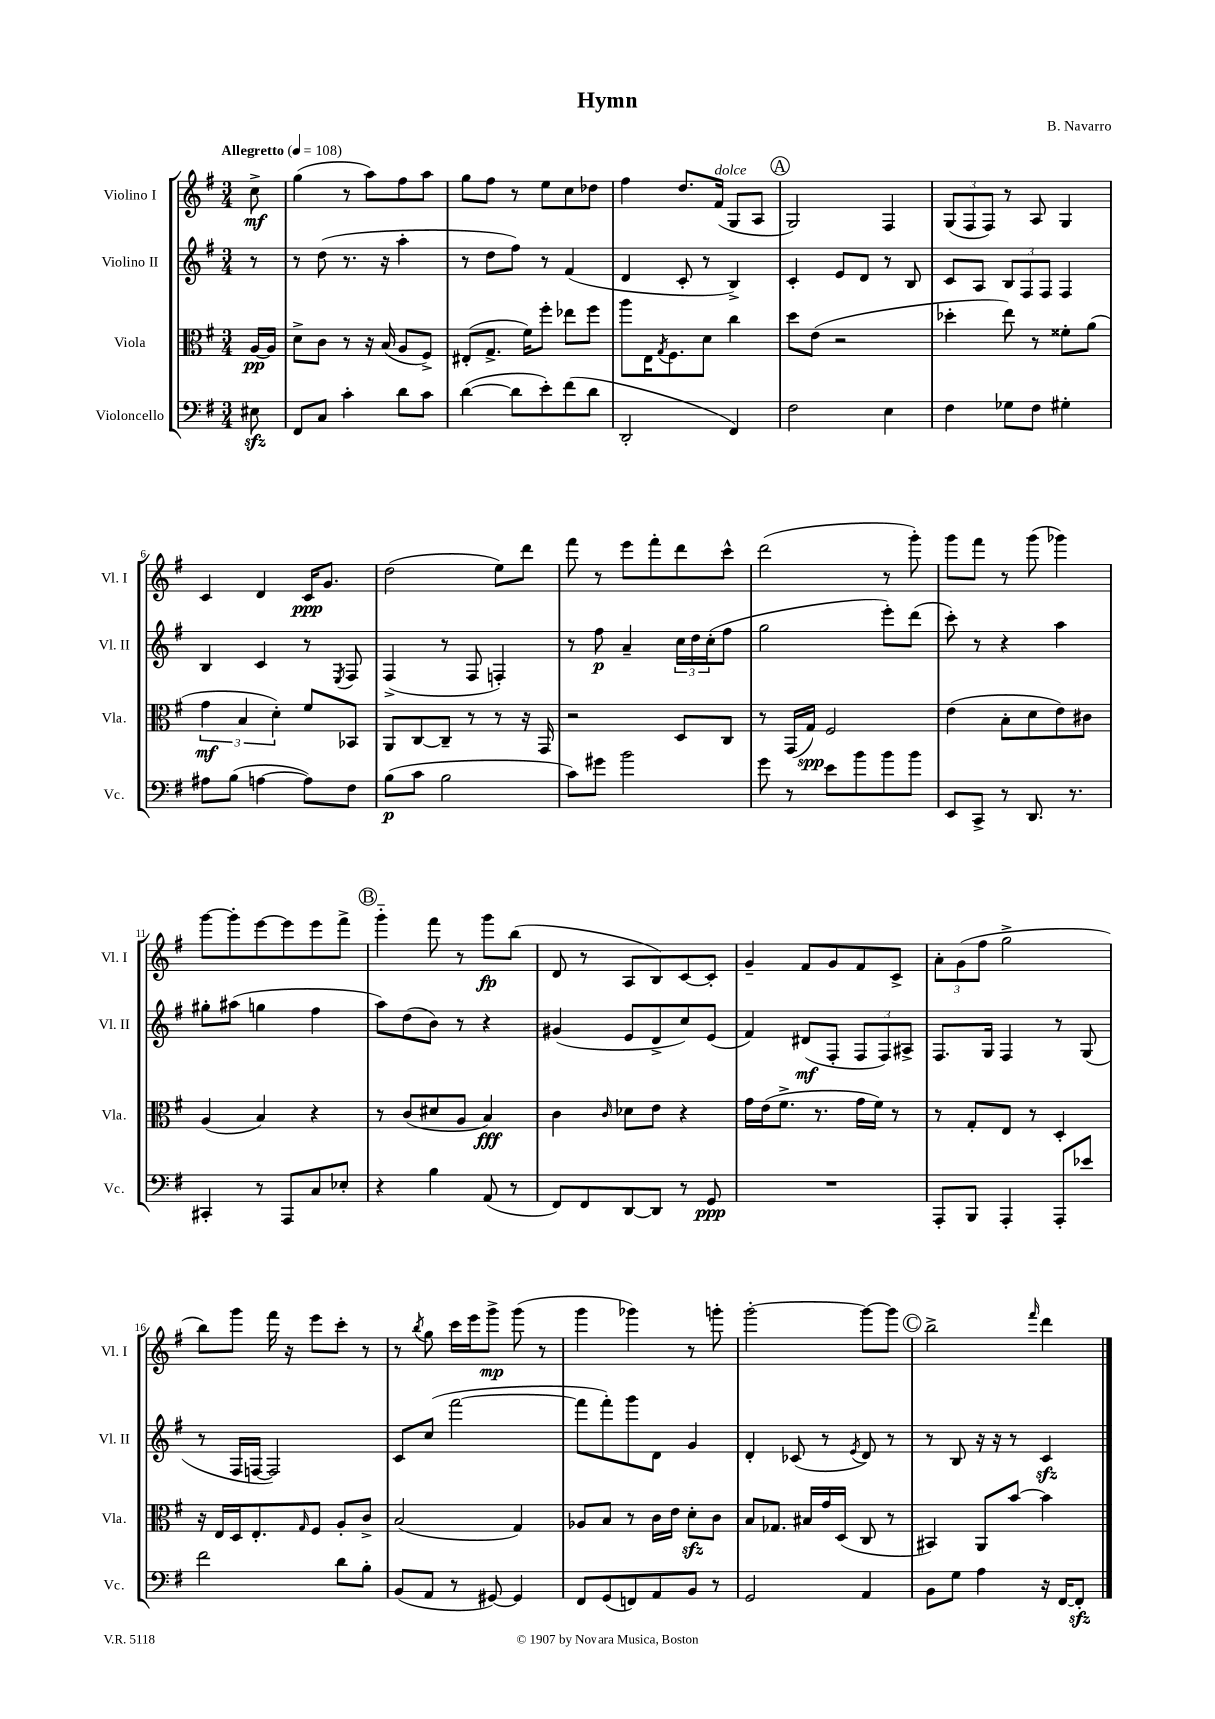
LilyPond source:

\header { title = "Hymn" composer = "B. Navarro" }
<<
\new StaffGroup <<
\new Staff = "s0" \with { instrumentName = "Violino I" shortInstrumentName = "Vl. I" } {
    \clef treble \key g \major \numericTimeSignature \time 3/4 \partial 8 \tempo "Allegretto" 4 = 108
    c''8->\mf |
    g''4( r8 a''8) fis''8 a''8 |
    g''8 fis''8 r8 e''8 c''8 des''8 |
    fis''4 d''8. fis'16^\markup { \italic "dolce" }( g8 a8 |
    \mark \markup { \circle "A" } g2) fis4 |
    \tuplet 3/2 { g8( fis8 fis8) } r8 a8 g4 |
    c'4 d'4 c'16\ppp g'8. |
    d''2( e''8) d'''8 |
    fis'''8 r8 e'''8 fis'''8-. d'''8 c'''8-^ |
    d'''2( r8 g'''8-.) |
    g'''8 fis'''8 r8 g'''8( ges'''4) |
    g'''8~ g'''8-. e'''8~ e'''8 e'''8 fis'''8-> |
    \mark \markup { \circle "B" } g'''4-_ fis'''8 r8 g'''8\fp b''8( |
    d'8 r8 a8 b8) c'8~ c'8-. |
    g'4-- fis'8 g'8 fis'8 c'8-> |
    \tuplet 3/2 { a'8-. g'8( fis''8 } g''2-> |
    b''8) g'''8 fis'''16 r16 e'''8 c'''8-. r8 |
    r8 \acciaccatura { b''8 } g''8 c'''16 e'''16 g'''8->\mp g'''8( r8 |
    g'''4 ges'''4) r8 g'''8-. |
    g'''2~-. g'''8~ g'''8 |
    \mark \markup { \circle "C" } b''2-> \grace { fis'''16 } d'''4 \bar "|." |
}
\new Staff = "s1" \with { instrumentName = "Violino II" shortInstrumentName = "Vl. II" } {
    \clef treble \key g \major \numericTimeSignature \time 3/4 \partial 8
    r8 |
    r8 d''8( r8. r16 a''4-. |
    r8 d''8 fis''8) r8 fis'4( |
    d'4 c'8-. r8 b4->) |
    \mark \markup { \circle "A" } c'4-. e'8 d'8 r8 b8 |
    c'8 a8 \tuplet 3/2 { b8 fis8 fis8 } fis4 |
    b4 c'4 r8 \acciaccatura { e8 } fis8 |
    fis4->( r8 fis8 f4-.) |
    r8 fis''8\p a'4-- \tuplet 3/2 { c''16 d''16 c''16-.( } fis''8 |
    g''2 e'''8-.) d'''8( |
    c'''8-.) r8 r4 a''4 |
    gis''8-. ais''8( g''4 fis''4 |
    \mark \markup { \circle "B" } a''8) d''8( b'8) r8 r4 |
    gis'4( e'8 d'8-> c''8) e'8( |
    fis'4) dis'8\mf( fis8-. \tuplet 3/2 { fis8 fis8) ais8-> } |
    fis8. g16 fis4 r8 g8( |
    r8 fis16 f16~ f2) |
    c'8 c''8( fis'''2~ |
    fis'''8 fis'''8-.) g'''8 d'8 g'4 |
    d'4-. ces'8( r8 \acciaccatura { e'8 } d'8) r8 |
    \mark \markup { \circle "C" } r8 b8 r16 r16 r8 c'4\sfz \bar "|." |
}
\new Staff = "s2" \with { instrumentName = "Viola" shortInstrumentName = "Vla." } {
    \clef alto \key g \major \numericTimeSignature \time 3/4 \partial 8
    a16~\pp a16 |
    d'8-> c'8 r8 r16 b16( a8 fis8->) |
    eis8-.( g8.-> fis'16) fis''8-. ees''8 fis''8 |
    a''8 e16 \acciaccatura { g8 } fis8. d'8 c''4 |
    \mark \markup { \circle "A" } d''8 e'8( r2 |
    des''4-. e''8) r8 fisis'8-. a'8( |
    \tuplet 3/2 { g'4\mf b4 d'4-.) } fis'8 bes,8 |
    a,8 c8~ c8-- r8 r8 r16 g,16 |
    r2 d8 c8 |
    r8 g,16( g16\spp) fis2 |
    e'4( b8-. d'8 e'8) cis'8 |
    a4( b4) r4 |
    \mark \markup { \circle "B" } r8 c'8( dis'8 a8 b4\fff) |
    c'4 \grace { c'16 } des'8 e'8 r4 |
    g'16 e'16( fis'8.-> r8. g'16 fis'16) r8 |
    r8 g8-. e8 r8 d4-. |
    r16 e16 d16 e8.-. \grace { g16 } fis8 a8-. c'8-> |
    b2( g4) |
    aes8 b8 r8 c'16 e'16 d'8-.\sfz c'8 |
    b8 ges8. bis16 g'16 d16( c8 r8 |
    \mark \markup { \circle "C" } bis,4) a,8 b'8~ b'4 \bar "|." |
}
\new Staff = "s3" \with { instrumentName = "Violoncello" shortInstrumentName = "Vc." } {
    \clef bass \key g \major \numericTimeSignature \time 3/4 \partial 8
    eis8\sfz |
    fis,8 c8 c'4-. d'8 c'8 |
    d'4~( d'8 e'8-.) fis'8( d'8 |
    d,2-. fis,4) |
    \mark \markup { \circle "A" } fis2 e4 |
    fis4 ges8 fis8 gis4-. |
    ais8 b8( a4~ a8) fis8 |
    b8\p( c'8 b2 |
    c'8) gis'8 b'2 |
    g'8 r8 e'8 b'8 b'8 b'8 |
    e,8 c,8-> r8 d,8. r8. |
    cis,4-. r8 a,,8 c8 ees8-. |
    \mark \markup { \circle "B" } r4 b4 a,8( r8 |
    fis,8) fis,8 d,8~ d,8 r8 g,8\ppp |
    R2. |
    a,,8-. b,,8 a,,4-. a,,8-. ees'8 |
    fis'2 d'8 b8-. |
    b,8( a,8 r8 gis,8~) gis,4 |
    fis,8 g,8( f,8) a,8 b,8 r8 |
    g,2 a,4 |
    \mark \markup { \circle "C" } b,8 g8 a4 r16 fis,16~ fis,8-.\sfz \bar "|." |
}
>>
>>
